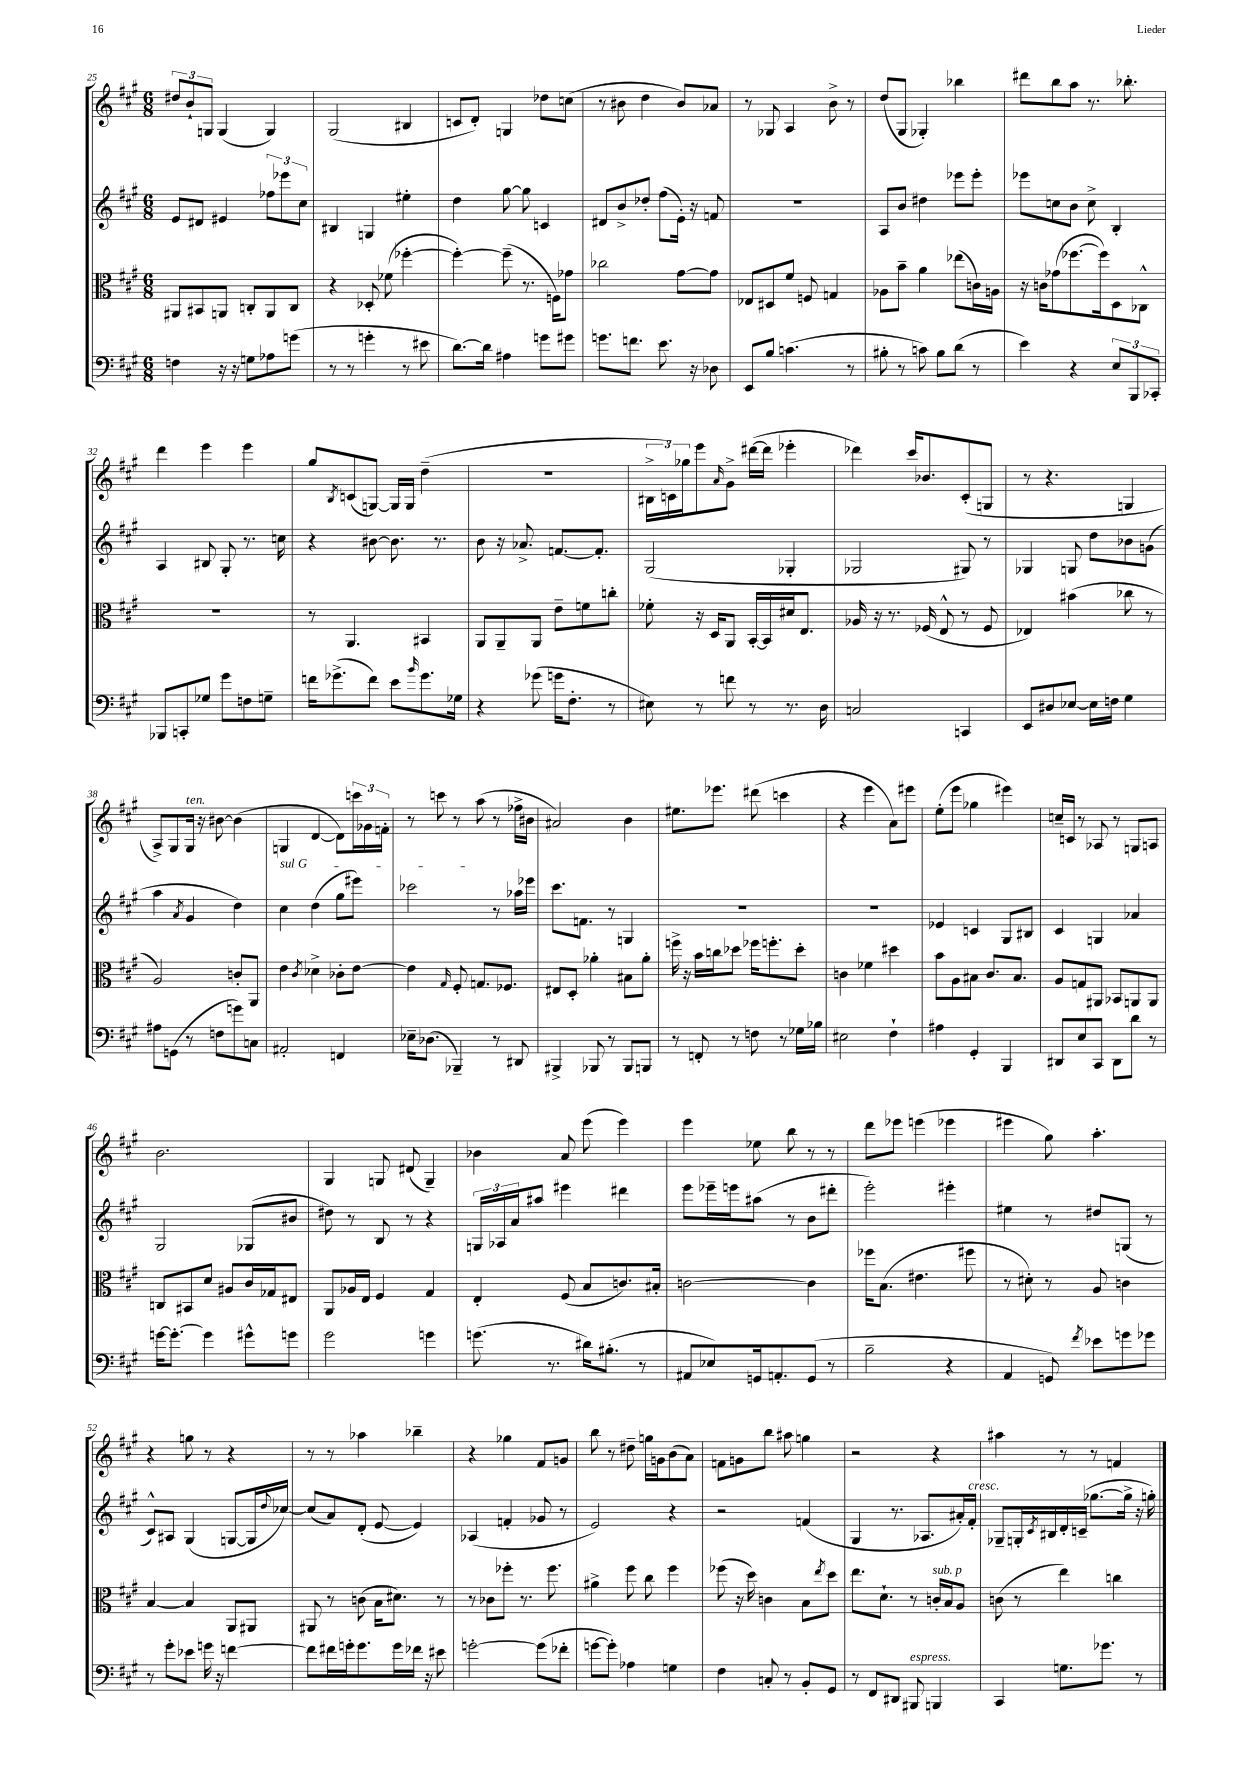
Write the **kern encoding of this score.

**kern	**kern	**kern	**kern
*staff4	*staff3	*staff2	*staff1
*clefF4	*clefC3	*clefG2	*clefG2
*k[f#c#g#]	*k[f#c#g#]	*k[f#c#g#]	*k[f#c#g#]
*M6/8	*M6/8	*M6/8	*M6/8
4F	8AA#	8e	12dd#
.	.	.	12b`
.	8BB#	8d#	.
.	.	.	12G
16r	8AA	4e#	(4G
16r	.	.	.
8G	8C'	.	.
8A-	8AA	12ff-	4G)
.	.	12eee-	.
(8g	8C	.	.
.	.	12cc#	.
=	=	=	=
8r	4r	4B#	(2G#
8r	.	.	.
4g'	8D-'	4G	.
.	(8f-	.	.
8r	[4ff-'	4ee#'	4B#
8e#	.	.	.
=	=	=	=
[8.d)	4ff-'_)	4dd	8c
.	.	.	8d')
16d]	.	.	.
4A#	(8ff-~]	[8gg#	4G
.	8.r	8gg#]	.
8g	.	4c	8dd-
.	16F)	.	.
8g#	8g-	.	(8cc
=	=	=	=
8.g	2cc-	8d#	8r
.	.	8b^	8b#
8.f	.	.	.
.	.	8dd-'	4dd
8.e	.	(8ff#	.
.	[8g#	16e')	8b#)
16r	.	16r	.
8D-	8g#]	8f	8a-
=	=	=	=
8EE	8E-	2.r	8r
8B	8D#	.	8G-
(4.c	8f#	.	4A
.	8F	.	.
.	4G	.	8b^
8r	.	.	8r
=	=	=	=
8B#'	8A-	8A	(8dd
8r	8b~	8b	8G#
8c)	4a	4dd#	4G-')
8B#	.	.	.
(8d	(8ee-	8eee-	4bb-
8r	16c)	8eee-'	.
.	16A	.	.
=	=	=	=
4e)	16r	8eee-	8ddd#
.	16c	.	.
.	(8g-	8cc	8bb
4r	[8.ff-	8b	8aa
.	.	8cc^	8.r
.	16ff-])	.	.
12E	8D	4B'	.
.	.	.	8.bb-'
12BBB	.	.	.
.	8C-^^	.	.
12CC-'	.	.	.
=	=	=	=
8BBB-	2.r	4A	4ddd
8CC'	.	.	.
8G-	.	8B#	4eee
8g#	.	8G#'	.
8F	.	8.r	4eee
8G~	.	.	.
.	.	16cc	.
=	=	=	=
16f	8r	4r	8gg#
(8.g-^	.	.	.
.	.	.	8qB
.	4.AA	.	(8c
8f)	.	[8b#	[8G)
8e	.	8.b#]	16G]
.	.	.	16G
16qqb	.	.	.
8.g-	4BB#	.	(4dd~
.	.	8.r	.
16G-	.	.	.
=	=	=	=
4r	8AA	8b	2.r
.	8AA~	16r	.
.	.	8.a-^	.
(8g-	8AA	.	.
16g	8e~	[8.f	.
8.F#'	.	.	.
.	8f	.	.
.	.	8.f']	.
8r	8cc'	.	.
=	=	=	=
8E#)	8f-'	(2G#	24B#^
.	.	.	24c)
.	.	.	24gg-
8r	16r	.	8eee
.	16D	.	.
.	.	.	16qqa
8f	8AA	.	8g#^
8r	[16BB'	.	([16ddd#
.	16BB]	.	16ddd#]
8.r	16d#	4G-'	4eee-'
.	8.E	.	.
16D	.	.	.
=	=	=	=
2C	16A-	2G-	4ddd-)
.	16r	.	.
.	8.r	.	.
.	.	.	16ccc#
.	(16F-	.	8.b-
.	8E^^	.	.
4CC	8r	8G#)	(8c#'
.	8F-	8r	8G
=	=	=	=
8EE	4E-)	4G-	8r
8D#	.	.	4.r
[8E-	(4b#	8G	.
16E-]	.	8dd	.
16F	.	.	.
4G#	8cc-	8b-	4G
.	8r	(8g	.
=	=	=	=
8A#	2A)	4aa	8A^)
(8GG	.	.	8G#
.	.	8qa	.
8r	.	4g#	16G#
.	.	.	16r
8F	.	.	[8b#
8g)	8c'	4dd)	(4b#]
8C	8AA	.	.
=	=	=	=
2AA#'	4e	4cc#	4G
.	8qc#	.	.
.	4d-^	(4dd	[4d
4FF	8c-'	8gg#	8d])
.	[8e	8eee#)	24ccc
.	.	.	24g-
.	.	.	24f'
=	=	=	=
16E-~	4e]	2ccc-	8r
(8.D-	.	.	.
.	.	.	8ccc
.	16qqG#	.	.
4BBB-~)	8F#'	.	8r
.	8.G	.	(8aa
8r	.	8r	8r
.	8.F-	.	.
8DD#	.	16aa-	16ff-^
.	.	16eee-	16b#
=	=	=	=
4BBB#^	8E#	8.ccc#	2a#)
.	8D'	.	.
.	.	8.f	.
8BBB-	4a-'	.	.
8r	.	8r	.
8BBB-	8B#	4G	4b
8BBB	8a-'	.	.
=	=	=	=
8r	16ff^	2.r	8.ee#
.	16r	.	.
8FF'	16b	.	.
.	16cc	.	8.eee-
8r	8dd-	.	.
8F	16ff-	.	(8ddd#
.	8.ff'	.	.
8r	.	.	4ccc
16G-	8dd-'	.	.
16B-	.	.	.
=	=	=	=
2E#	4c	2.r	4r
.	4f-	.	4eee
4F#`	4dd#	.	8a)
.	.	.	8eee#
=	=	=	=
4A#	8b	4e-	(8ee'
.	8A	.	8eee
4GG#'	8B#	4c	4gg-
.	8.c#	.	.
4BBB	.	8G#	4eee#)
.	8.B#	.	.
.	.	8B#	.
=	=	=	=
8DD#	8A	4c#	16cc~
.	.	.	16c
8E	8G	.	8r
8CC#	8AA#	4G	8A-
8DD#	8BB-	.	8r
8d	8AA	4a-	8G
8r	8AA	.	8A
=	=	=	=
[16g	8C	2G#	2.b
8.g'_	.	.	.
.	8BB#	.	.
4g]	8d	.	.
.	8A#	.	.
8g#^^	16c#	(8G-	.
.	16G-	.	.
8g	8E#	8b#	.
=	=	=	=
2g#	8AA	8dd#)	4G#
.	16A-	8r	.
.	16E	.	.
.	4F#	8B	8G
.	.	8r	(8d#
4g	4G#	4r	4G~)
=	=	=	=
(8.g	4E'	24G	4b-
.	.	24A-	.
.	.	24a	.
.	.	8aa#	.
8.r	.	.	.
.	(8F#	4eee#	8a
16d#)	8B	.	(8eee
(8.B#'	.	.	.
.	8.c)	4ddd#	4eee)
8r	.	.	.
.	16B#'	.	.
=	=	=	=
8AA#	[2c	8eee	4eee
8E-)	.	16eee-~	.
.	.	16eee	.
16GG	.	(8aa#	8ee-
8.AA'	.	.	.
.	.	8r	8bb
(8GG	4c]	8b	8r
8r	.	8ddd#'	8r
=	=	=	=
2B~	16ff-	2eee')	8ddd
.	(8.B	.	.
.	.	.	8eee-
.	4.e#	.	(4eee
4r	.	4eee#'	4eee-
.	8ff#	.	.
=	=	=	=
4AA	8r	4ee#	4eee#
.	8d#')	.	.
8GG)	8r	8r	8gg#)
8qf#	.	.	.
8e-	8A	8dd#	4.aa'
8g	4c	(8G	.
8g-	.	8r	.
=	=	=	=
8r	[4B	8c#^^)	4r
8g#'	.	8A#	.
8e-	4B]	(4G#	8gg
16g	.	.	8r
16r	.	.	.
[4f	8AA	[8G	4r
.	8AA#	16G]	.
.	.	8qqdd	.
.	.	[16cc-)	.
=	=	=	=
8f]	8AA#	(8cc-]	8r
16f#	8r	8a)	8r
16g'	.	.	.
8.g	(8c	(8d'	4aa-
.	16B	[8e	.
16g	8.d#)	.	.
16f-	.	4e])	4bb-~
16r	.	.	.
8e#	8r	.	.
=	=	=	=
[2g'	8r	(4A-	4r
.	8c-	.	.
.	8ff-'	4f'	4gg-
.	8.r	.	.
(8g]	.	8g-	8f#
.	8.ff-	.	.
8f-'	.	8r	8g
=	=	=	=
[8g	4a#^	2e)	8bb
8g'])	.	.	8r
4A-	8ff#	.	8dd#~
.	8cc#	.	16gg
.	.	.	16g
4G	4ff#	4r	(8b
.	.	.	8a)
=	=	=	=
4F#	(8ff-	2r	8f
.	16r	.	8g
.	16dd)	.	.
8C'	4c	.	8bb
8r	.	.	8aa#
8BB'	8B	(4f	4gg
.	8qee	.	.
8GG#	8dd	.	.
=	=	=	=
8r	8.ee	4G#	2r
8FF#	.	.	.
.	8.d`	.	.
8DD#	.	8.r	.
8BBB#	8r	.	.
.	.	8.A-	.
4BBB	16c'	.	4r
.	16B	.	.
.	8A	16a#')	.
.	.	16f#'	.
=	=	=	=
4CC#	(8c	8G-~	4aa#
.	8r	16G'	.
.	.	8qc#	.
.	.	16B#	.
8.G	4ee)	16d'	8r
.	.	(16c~	.
.	.	[8.gg-	8r
8.g-	.	.	.
.	4cc	.	4f
.	.	16gg-^]	.
8r	.	16r	.
.	.	16gg')	.
==	==	==	==
*-	*-	*-	*-
